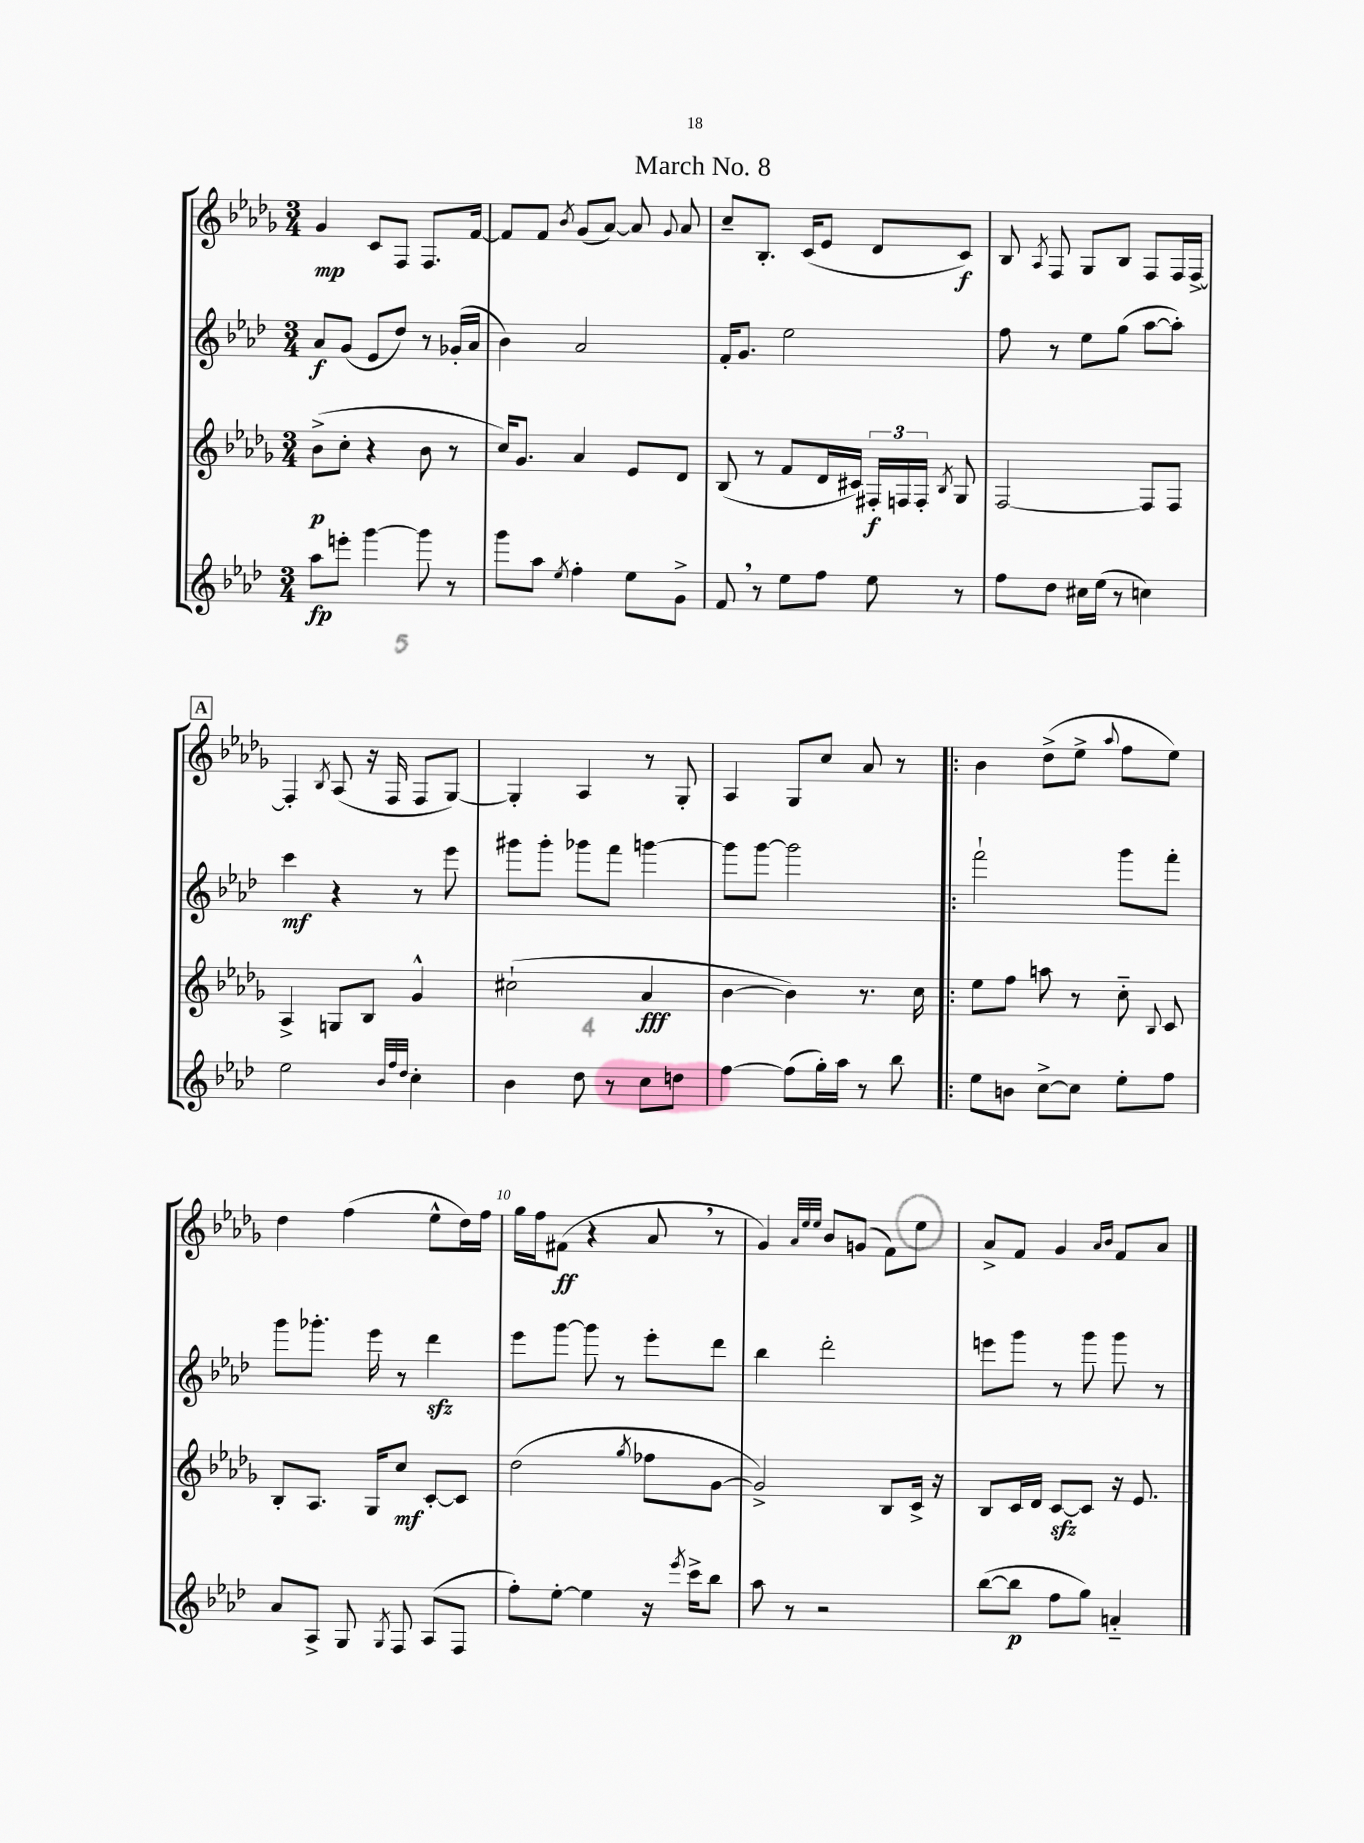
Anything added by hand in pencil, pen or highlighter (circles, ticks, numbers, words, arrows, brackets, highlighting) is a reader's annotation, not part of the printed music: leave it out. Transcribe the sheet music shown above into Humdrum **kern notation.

**kern	**kern	**kern	**kern
*staff4	*staff3	*staff2	*staff1
*clefG2	*clefG2	*clefG2	*clefG2
*k[b-e-a-d-]	*k[b-e-a-d-g-]	*k[b-e-a-d-]	*k[b-e-a-d-g-]
*M3/4	*M3/4	*M3/4	*M3/4
8aa-	(8b-^	8a-	4g-
8eee'	8cc'	(8g	.
[4ggg	4r	8e-	8c
.	.	8dd-)	8F
8ggg]	8b-	8r	8.F
8r	8r	(16g-'	.
.	.	16a-	[16f
=	=	=	=
8ggg	16cc)	4b-)	8f]
.	8.g-	.	.
8aa-	.	.	8f
8qee-	.	.	8qb-
4ff'	4a-	2a-	(8g-
.	.	.	[8a-)
8ee-	8e-	.	8a-]
.	.	.	8qqg-
8g^	8d-	.	8a-
=	=	=	=
8f	(8B-	16f'	8cc~
.	.	8.g	.
8r	8r	.	8.B-'
8ee-	8f	2ee-	.
.	.	.	(16c
8ff	16d-	.	8e-
.	16c#)	.	.
8ee-	24F#'	.	8d-
.	24F	.	.
.	24F'	.	.
.	8qB-	.	.
8r	8G-	.	8c)
=	=	=	=
8ff	[2F	8ff	8B-
.	.	.	8qA-
8dd-	.	8r	8F
16cc#	.	8ee-	8G-
(16ee-	.	.	.
8r	.	(8gg	8B-
4cc)	8F]	[8aa-	8F
.	8F	8aa-'])	16F
.	.	.	[16F^
=	=	=	=
2ee-	4A-^	4ccc	4F']
.	.	.	8qB-
.	8G	4r	(8A-
.	8B-	.	16r
.	.	.	16F
32qqb-	.	.	.
32qqff	.	.	.
32qqdd-	.	.	.
4cc'	4g-^^	8r	8F
.	.	8eee-	[8G-)
=	=	=	=
4b-	(2cc#`	8ggg#	4G-']
.	.	8ggg#'	.
8dd-	.	8ggg-	4A-
8r	.	8fff	.
8cc	4a-	[4ggg	8r
8dd	.	.	8G-'
=	=	=	=
[4ff	[4b-	8ggg]	4A-
.	.	[8ggg	.
(8ff]	4b-])	2ggg]	8G-
16gg')	.	.	8cc
16aa-	.	.	.
8r	8.r	.	8a-
8bb-	.	.	8r
.	16cc	.	.
=!|:	=!|:	=!|:	=!|:
8ee-	8ee-	2fff`	4b-
8b	8ff	.	.
[8cc^	8aa	.	(8dd-^
8cc]	8r	.	8ee-^
.	.	.	8qqaa-
8ee-'	8cc'~	8ggg	8ff
.	8qqB-	.	.
8ff	8c	8fff'	8ee-)
=	=	=	=
8a-	8B-'	8ggg	4dd-
8A-^	8.A-	8.ggg-'	.
8G	.	.	(4ff
.	16G-	16eee-	.
8qG	.	.	.
8F	8cc	8r	.
(8A-	[8c'	4ddd-	8ee-^^
8F	8c]	.	16dd-)
.	.	.	16ff
=	=	=	=
8ff')	(2dd-	8eee-	16gg-
.	.	.	16ff
[8ee-'	.	[8ggg	(8f#
4ee-]	.	8ggg]	4r
.	.	8r	.
.	8qgg-	.	.
16r	8ff-	8eee-'	8a-
8qeee-	.	.	.
16ccc^	.	.	.
8bb-	[8g-	8ddd-	8r
=	=	=	=
8aa-	2g-^])	4bb-	4g-)
8r	.	.	.
.	.	.	32qqa-
.	.	.	32qqee-
.	.	.	32qqee-
2r	.	2ddd-'	8b-
.	.	.	(8g
.	8B-	.	8f)
.	16c^	.	8ee-
.	16r	.	.
=	=	=	=
([8bb-	8B-	8eee	8a-^
8bb-]	16c	8ggg	8f
.	16d-	.	.
8ff	[8c	8r	4g-
8gg)	8c]	8ggg	.
.	.	.	16qqa-
.	.	.	16qqb-
4a'~	16r	8ggg	8f
.	8.e-	.	.
.	.	8r	8a-
==	==	==	==
*-	*-	*-	*-
